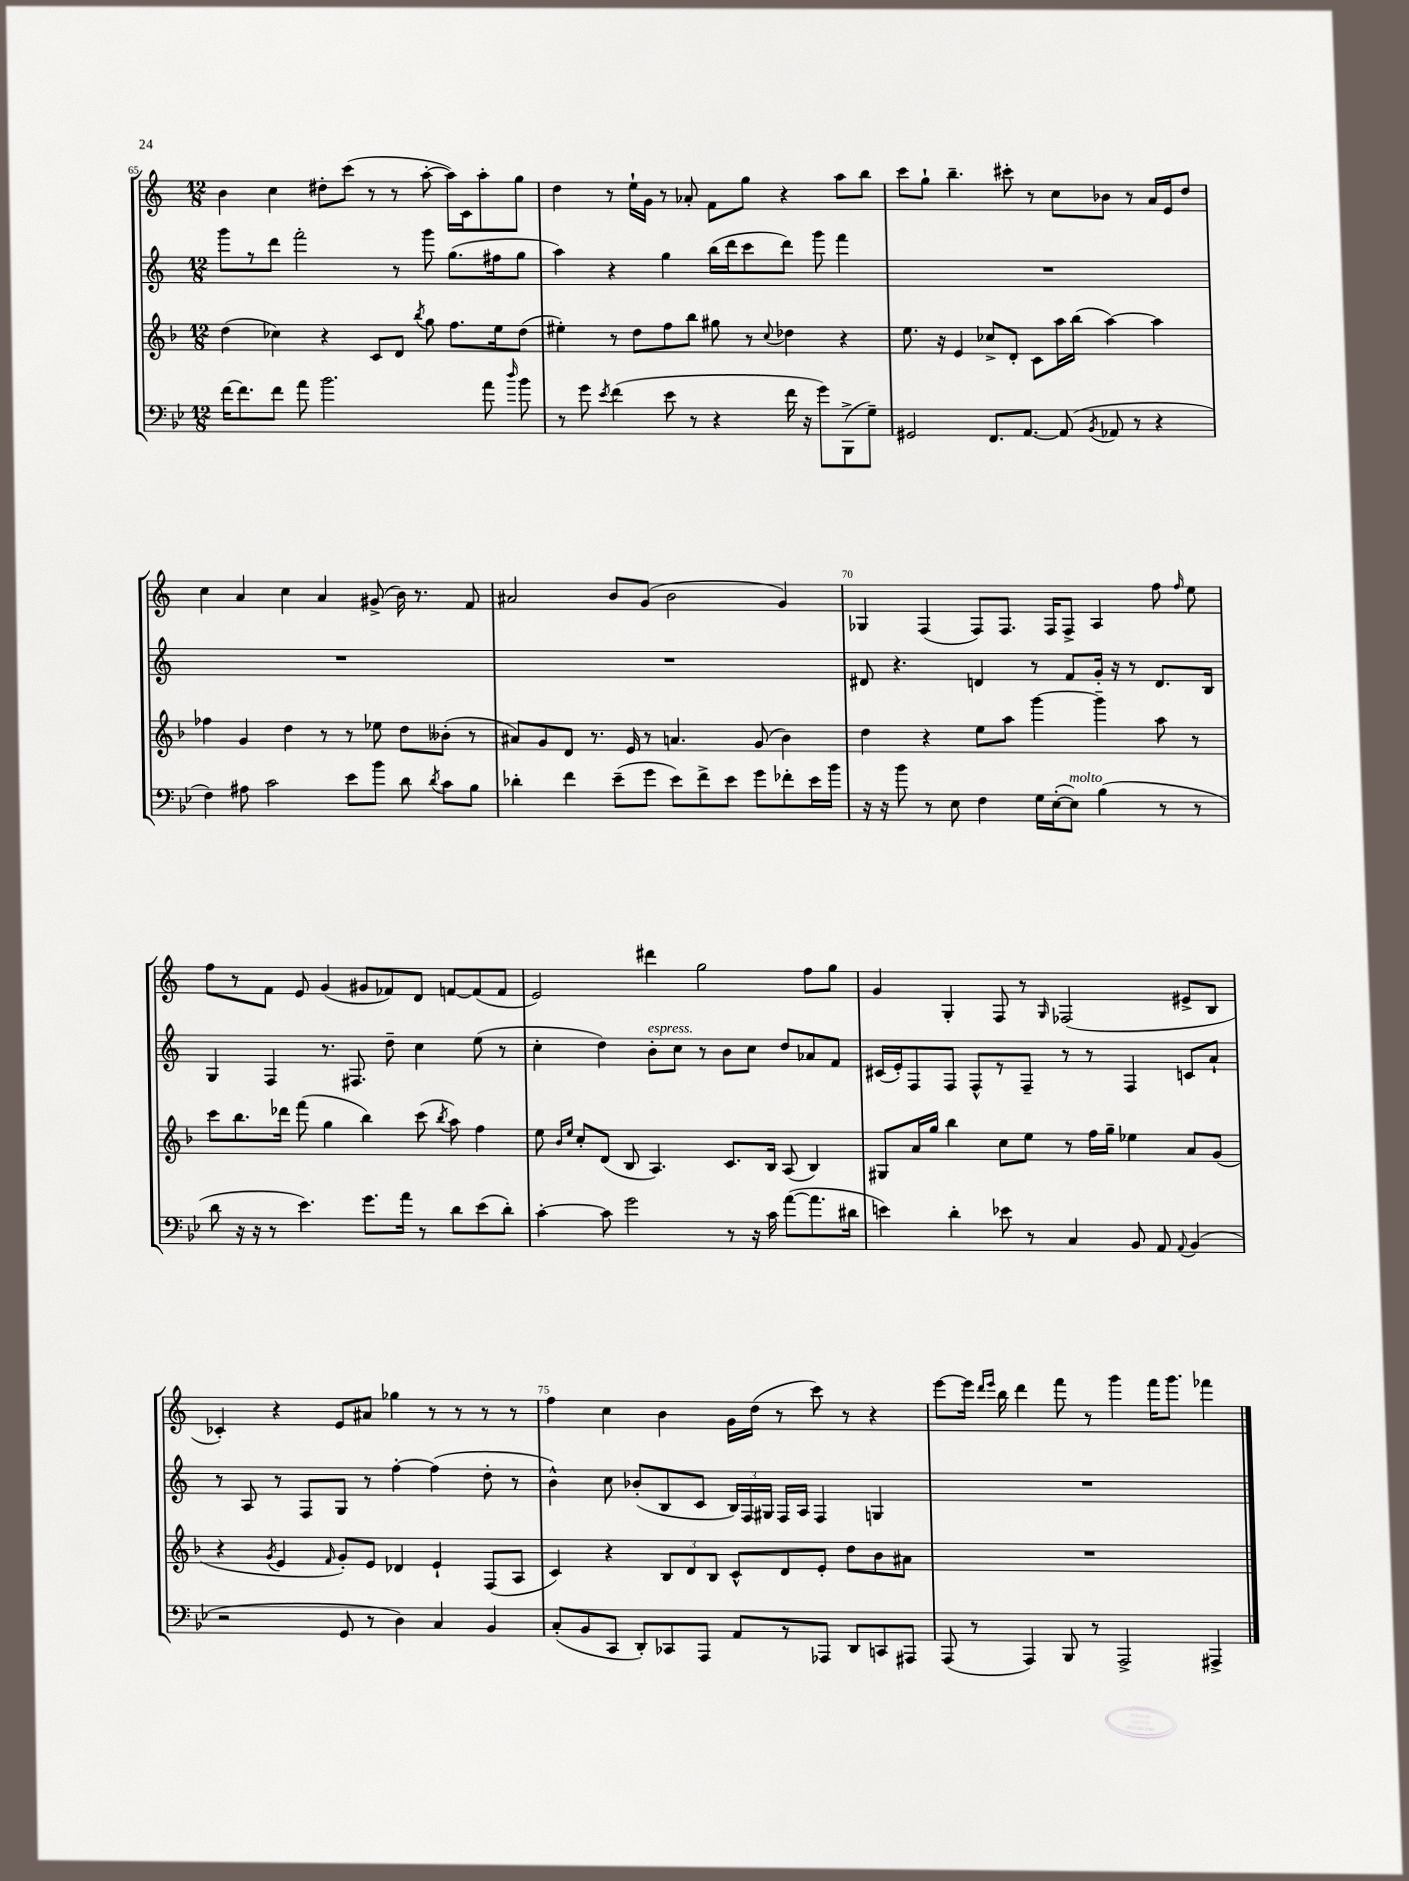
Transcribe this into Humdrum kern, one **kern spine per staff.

**kern	**kern	**kern	**kern
*staff4	*staff3	*staff2	*staff1
*clefF4	*clefG2	*clefG2	*clefG2
*k[b-e-]	*k[b-]	*k[]	*k[]
*M12/8	*M12/8	*M12/8	*M12/8
[16f\LK	(4dd\	8ggg\L	4b\
8.f\]	.	.	.
.	.	8r	.
8f\J	4cc-\)	8ddd\J	4cc\
8a\	.	2fff'\	.
2.b-\	4r	.	8dd#'\L
.	.	.	(8ccc\J
.	8c/L	.	8r
.	8d/J	8r	8r
.	8qbb-/	.	.
.	8gg\	8ggg\	[8aa'\
.	8.ff\L	(8.gg\L	16aa\]LL)
.	.	.	16c\J
8a\	.	.	8aa'\
.	16ee\k	16ff#\k	.
16qqdd/	.	.	.
8b-\	(8dd\J	8gg\J	8gg\J
=	=	=	=
8r	4ee#'\)	4aa\)	4dd\
8g\	.	.	.
8qe-/	.	.	.
(4f\	8r	4r	8r
.	8dd\L	.	16ee`\LL
.	.	.	16g\JJ
8e-\	8ff\	4gg\	8r
8r	8bb-\J	.	8a-'/
4r	8gg#\	(16bb\LL	8f\L
.	.	16ddd\J	.
.	8r	8ccc\	8gg\J
.	8qqcc/	.	.
16f\	4dd-\	8ddd\J)	4r
16r	.	.	.
8g\L)	.	8ggg\	.
(8BBB-^\	4r	4fff\	8aa\L
8G~\J)	.	.	8bb\J
=	=	=	=
2GG#/	8.ee\	1.r	8ccc\L
.	.	.	8gg`\J
.	16r	.	.
.	4e/	.	4.bb~\
8.FF/L	8cc-^/L	.	.
.	8d'/J	.	8ccc#'\
[8.AA/J	.	.	.
.	8c\L	.	8r
(8AA/]	16aa\L	.	8cc\L
.	(16bb-\JJ	.	.
8qBB-/	.	.	.
8AA-/	[4aa\)	.	8b-\J
8r	.	.	8r
4r	4aa\]	.	16a/LL
.	.	.	16e/J
.	.	.	8dd/J
=	=	=	=
4F\)	4ff-\	1.r	4cc\
8A#\	4g/	.	4a/
2c\	.	.	.
.	4dd\	.	4cc\
.	8r	.	4a/
8e-\L	8r	.	.
8b-\J	8ee-\	.	(8g#^/
8d\	8dd\L	.	16b\)
.	.	.	8.r
8qd/	.	.	.
8c\L	(8b--'\J	.	.
8B-\J	8r	.	8f/
=	=	=	=
4d-'\	8a#/L)	1.r	2a#/
.	8g/	.	.
4f\	8d/J	.	.
.	8.r	.	.
(8e-~\L	.	.	8b/L
.	16e/	.	.
8g\J	8r	.	(8g/J
8e-\L)	4.a/	.	2b\
8f^\	.	.	.
8e-\J	.	.	.
8g\L	(8g/	.	.
8f-'\	4b-\)	.	4g/)
16e-\L	.	.	.
16b-\JJ	.	.	.
=	=	=	=
16r	4dd\	8d#/	4G-/
16r	.	.	.
8b-\	.	4.r	.
8r	4r	.	(4F/
8E-\	.	.	.
4F\	8ee\L	4d/	8F/L)
.	8aa\J	.	8.F/J
16G\LL	[4ggg\	8r	.
([16E-'\J	.	.	16F/LK
8E-\]J)	.	8f/L	8F^/J
(4B-\	4ggg~\]	16g'/Jk	4A/
.	.	16r	.
.	.	8r	.
8r	8aa\	8.d/L	8ff\
.	.	.	16qqff/
8r	8r	.	8ee\
.	.	16B/Jk	.
=	=	=	=
8d\	8ccc\L	4G/	8ff\L
16r	8.bb-\	.	8r
16r	.	.	.
8r	.	4F/	8f\J
.	16ddd-\Jk	.	.
4.e-\)	(8fff\	.	8e/
.	4gg\	8.r	(4g/
.	.	8.F#/	.
8.g\L	4bb-\)	.	8g#/L
.	.	8dd~\	8f-/)
16a\Jk	.	.	.
8r	(8ccc\	4cc\	8d/J
.	8qbb-/	.	.
8d\L	8aa\)	.	[8f/L
(8e-\	4ff\	(8ee\	(8f/]
8d'\J)	.	8r	8f/J
=	=	=	=
[4c'\	8ee\	4cc'\	2e/)
.	16qqb-/LL	.	.
.	16qqee/JJ	.	.
.	8cc'/L	.	.
8c\]	(8d/J	4dd\)	.
2g\	8B-/	.	.
.	4.A/)	8b'\L	4ddd#\
.	.	8cc\J	.
.	.	8r	2gg\
8r	8.c/L	8b\L	.
16r	.	8cc\J	.
16c\	16B-/Jk	.	.
([8a\L	(8A/	8dd/L	.
8.a\]	4B-/)	8a-/	8ff\L
.	.	8f/J	8gg\J
16d#\Jk	.	.	.
=	=	=	=
4e\)	8G#/L	(16c#/LL	4g/
.	.	16e'/J)	.
.	16a/L	8F/	.
.	16gg/JJ	.	.
4d'\	4bb-\	8F/J	4G'/
.	.	8F^^/L	.
8e-\	8cc\L	8r	8F/
8r	8ee\J	8F~/J	8r
.	.	.	16qqG/
4C/	8r	8r	(2F-/
.	16ff\LL	8r	.
.	16gg~\JJ	.	.
8BB-/	4ee-\	4F/	.
8AA/	.	.	.
8qqAA/	.	.	.
(4BB-/	8a/L	8c/L	8e#^/L
.	(8g/J	8a`/J	8B/J
=	=	=	=
2r	4r	8r	4c-'/)
.	.	8A/	.
.	8qg/	.	.
.	4e/	8r	4r
.	.	8F/L	.
.	16qqf/	.	.
8GG/	8g'/L)	8G/J	8e/L
8r	8e/J	8r	8a#/J
4D\)	4d-/	[4ff'\	4gg-\
4C/	4e`/	(4ff\]	8r
.	.	.	8r
4BB-/	(8F/L	8dd'\	8r
.	8A/J	8r	8r
=	=	=	=
(8C'/L	4c/)	4b^^\)	4ff\
8BB-/	.	.	.
8CC/J	4r	8cc\	4cc\
8DD'/L)	.	(8b-'/L	.
8CC-/	12B-/L	8B/	4b\
.	12d/	.	.
8AAA/J	.	8c/J	.
.	12B-/J	.	.
8AA/L	8c^^/L	24B/LL)	16g\LL
.	.	24F/	.
.	.	.	(16dd\JJ
.	.	24G#/JJ	.
8r	8d/	16F/LL	8r
.	.	16A/JJ	.
8AAA-/J	8e'/J	4F/	8ccc\)
8DD/L	8dd\L	.	8r
8CC/	8b-\	4G/	4r
8AAA#/J	8a#\J	.	.
=	=	=	=
(8AAA/	1.r	1.r	[8eee\L
8r	.	.	16eee\]Jk
.	.	.	16qqddd/LL
.	.	.	16qqeee/JJ
.	.	.	16bb\
4AAA/)	.	.	4ddd\
8BBB-/	.	.	8fff\
8r	.	.	8r
2AAA^/	.	.	4ggg\
.	.	.	16fff\LK
.	.	.	8.ggg\J
4AAA#^/	.	.	4fff-\
==	==	==	==
*-	*-	*-	*-
